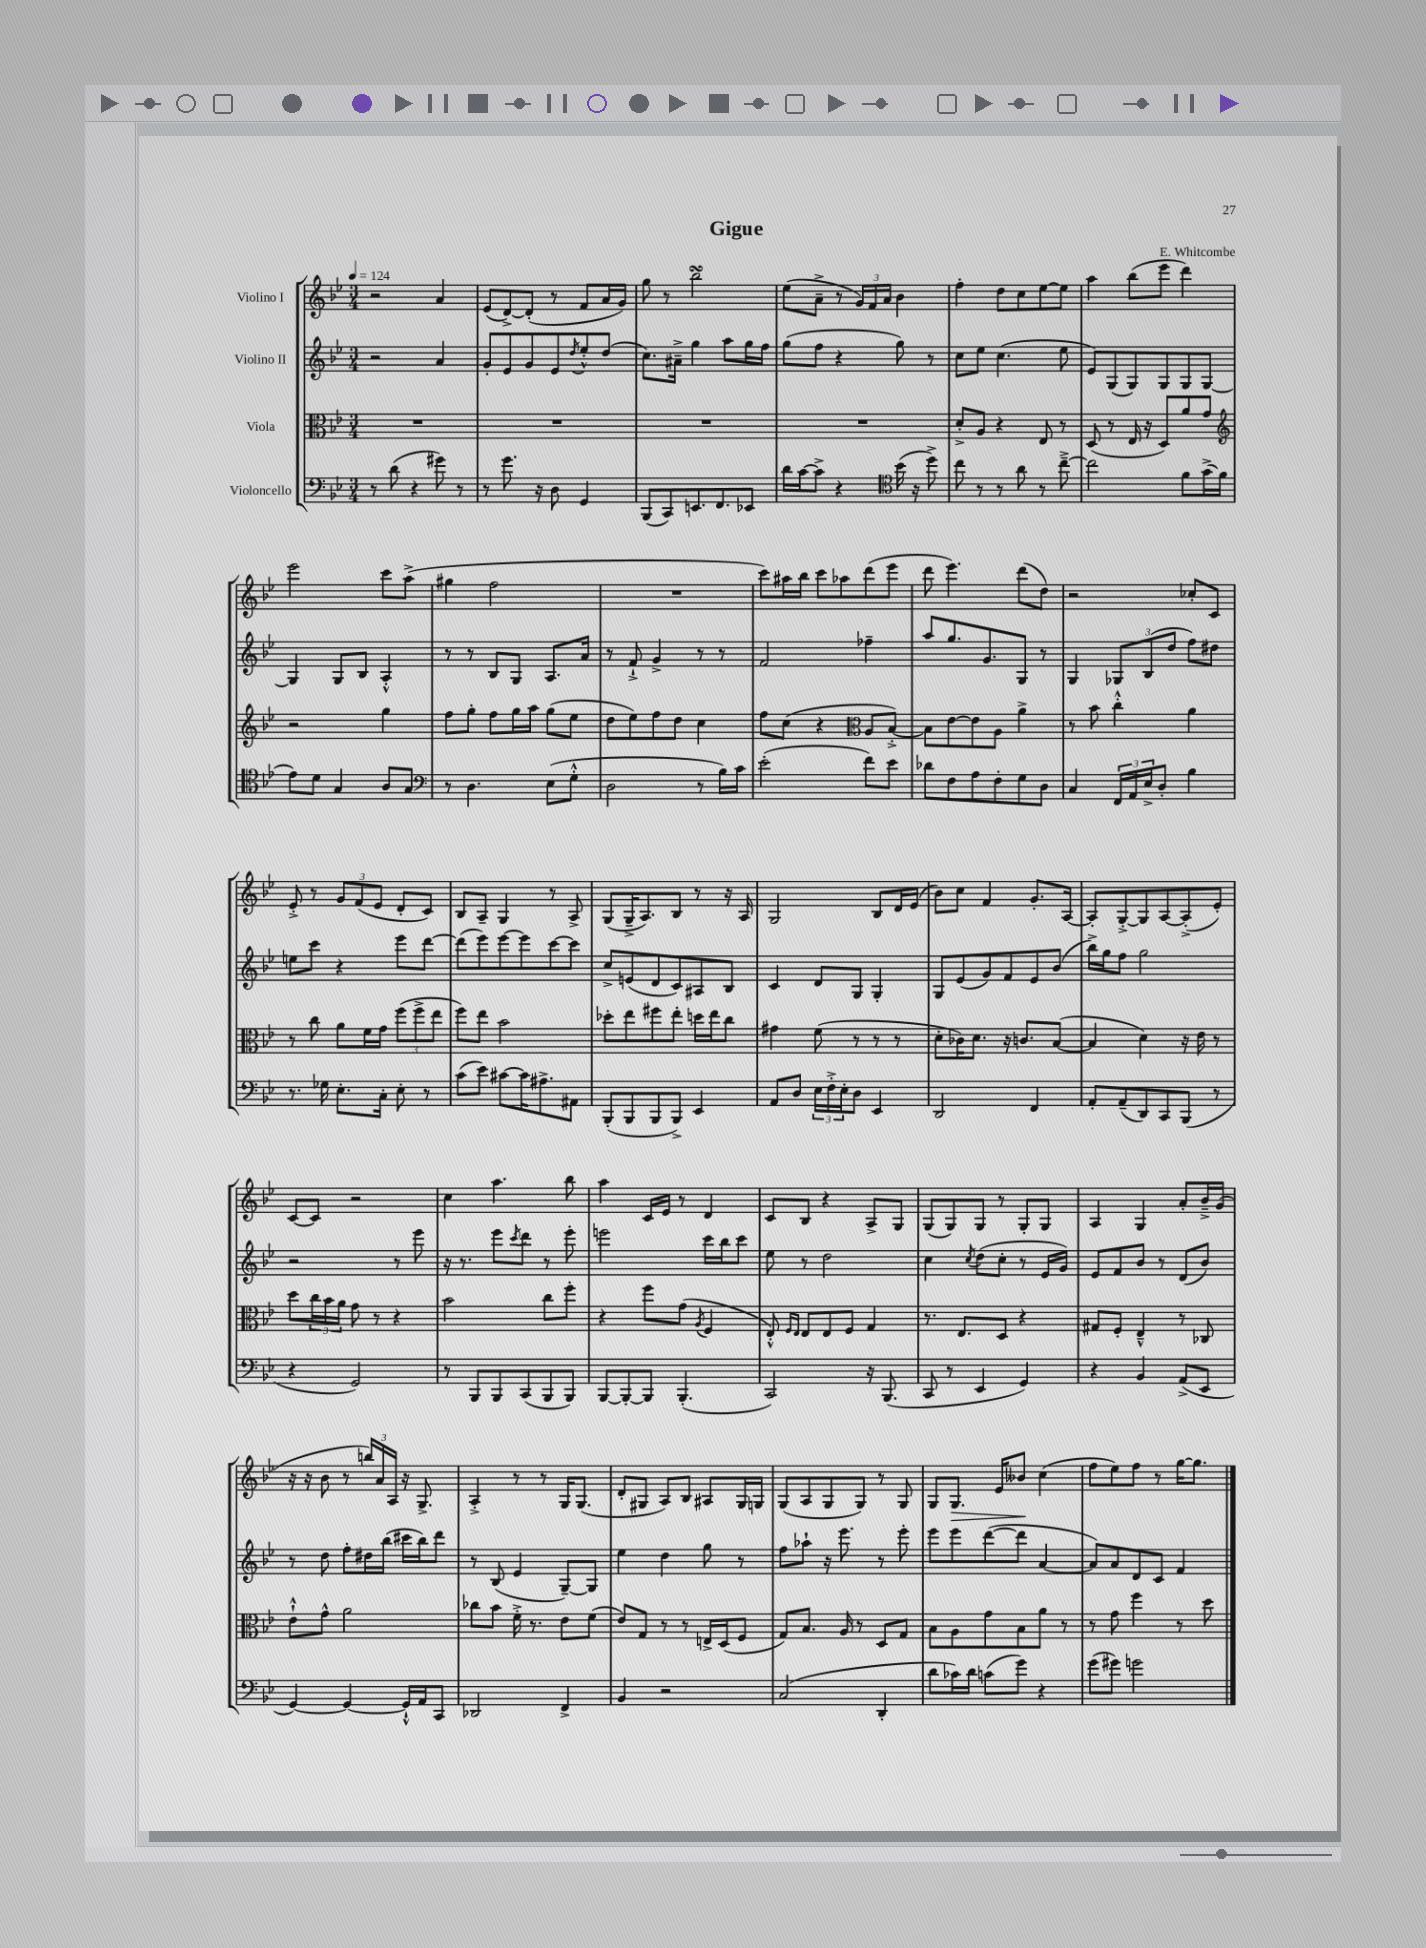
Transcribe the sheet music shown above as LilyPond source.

\header { title = "Gigue" composer = "E. Whitcombe" }
<<
\new StaffGroup <<
\new Staff = "s0" \with { instrumentName = "Violino I" } {
    \clef treble \key bes \major \numericTimeSignature \time 3/4 \tempo 4 = 124
    r2 a'4 |
    ees'8( d'8~->) d'8-.( r8 f'8 a'16 g'16) |
    g''8 r8 bes''2\turn |
    ees''8( a'8---> r8 \tuplet 3/2 { g'16) f'16 a'16 } bes'4 |
    f''4-. d''8 c''8 ees''8~ ees''8 |
    a''4 bes''8( ees'''8 d'''4) |
    ees'''2 c'''8 a''8->( |
    gis''4 f''2 |
    R2. |
    c'''8) ais''16 bes''16 c'''8 aes''8 d'''8( ees'''8 |
    d'''8 ees'''4.) d'''8( d''8) |
    r2 ces''8-. c'8 |
    ees'8-.-> r8 \tuplet 3/2 { g'8 f'8( ees'8 } d'8-. c'8) |
    bes8 a8-- g4 r8 a8-> |
    g8( g16---> a8.) bes8 r8 r16 a16 |
    g2 bes8 d'16 ees'16( |
    bes'8) c''8 f'4 g'8.-. a16~ |
    a8-. g8~-.-> g8 a8~ a8-.->( ees'8-.) |
    c'8~ c'8 r2 |
    c''4 a''4. bes''8 |
    a''4 c'16 ees'16 r8 d'4 |
    c'8 bes8 r4 a8-> g8 |
    g8( g8) g8 r8 g8-. g8 |
    a4 g4 a'8-. bes'16---> g'16( |
    r16 r16 bes'8 r8 \tuplet 3/2 { b''16) a'16 a16 } r16 g8.-> |
    a4-.-> r8 r8 g16 g8.( |
    d'8-. gis8 a8) bes8 ais8 gis16 g16 |
    g8( a8 g8 g8) r8 g8 |
    g8 g8.\> ees'16 beses'8\! c''4( |
    f''8 ees''8) f''8 r8 g''16~ g''8. \bar "|." |
}
\new Staff = "s1" \with { instrumentName = "Violino II" } {
    \clef treble \key bes \major \numericTimeSignature \time 3/4
    r2 a'4 |
    g'8-. ees'8 g'8 ees'8 \acciaccatura { d''8 } ees''8-.-^ d''8( |
    c''8.) ais'16---> g''4 a''8 g''16 f''16 |
    g''8( f''8 r4 g''8) r8 |
    c''8 ees''8 c''4.( ees''8 |
    ees'8) g8( g8) g8 g8 g8~ |
    g4 g8 bes8 a4-.-^ |
    r8 r8 bes8 g8 a8. a'16 |
    r8 f'8-!-> g'4-> r8 r8 |
    f'2 fes''4-- |
    a''8 g''8. g'8. g8 r8 |
    g4 \tuplet 3/2 { ges8 bes8( d''8 } f''8) dis''8 |
    e''8 c'''8 r4 ees'''8 d'''8~ |
    d'''8( ees'''8) ees'''8~ ees'''8 c'''8~ c'''8 |
    c''8-> e'8( d'8 c'8) ais8 bes8 |
    c'4 d'8 g8 g4-. |
    g8 ees'8( g'8) f'8 ees'8 bes'8( |
    bes''16->) g''16 f''8 g''2 |
    r2 r8 ees'''8 |
    r16 r8. ees'''8 \acciaccatura { c'''8 } d'''8 r8 ees'''8-. |
    e'''2 c'''16 bes''16 c'''8 |
    ees''8 r8 d''2 |
    c''4 \acciaccatura { c''8 } d''8( c''8-. r8 ees'16 g'16) |
    ees'8 f'8 bes'8 r8 d'8( bes'8) |
    r8 d''8 f''8-. dis''16 bes''16( cis'''16 bes''16) d'''8 |
    r8 bes8( ees'4 g8~--) g8 |
    ees''4 d''4 g''8 r8 |
    f''8 aes''8-! r16 ees'''8. r8 ees'''8-. |
    ees'''8 ees'''8 d'''8~( d'''8 a'4~ |
    a'8) a'8 d'8 c'8 f'4 \bar "|." |
}
\new Staff = "s2" \with { instrumentName = "Viola" } {
    \clef alto \key bes \major \numericTimeSignature \time 3/4
    R2. |
    R2. |
    R2. |
    R2. |
    d'8-.-> a8 r4 ees8 r8 |
    d8( r8 ees16 r16 d8) a'8 g'8 |
    \clef treble r2 g''4 |
    f''8 g''8-. f''8 g''16 a''16 g''8( ees''8 |
    d''8 ees''8) f''8 d''8 c''4 |
    f''8 c''8( r4 \clef alto a8 bes8~-.->) |
    bes8 ees'8~ ees'8 a8 a'4-> |
    r8 bes'8 c''4-.-^ a'4 |
    r8 c''8 a'8 f'16 g'16 \tuplet 3/2 { f''8( f''8-> ees''8 } |
    f''8) ees''8 bes'2 |
    des''8-. ees''8 fis''8 ees''8-. d''16 ees''16 c''8 |
    gis'4 f'8( r8 r8 r8 |
    d'8-. ces'16) d'8. r16 c'8. bes8~( |
    bes4 d'4) r16 ees'16 r8 |
    d''8 \tuplet 3/2 { c''16 bes'16 a'16 } g'8 r8 r4 |
    bes'2 c''8 f''8-. |
    r4 f''8 g'8( \acciaccatura { a8 } f4 |
    ees8-.-^) \grace { f16 ees16 } ees8 ees8 f8 g4 |
    r8. ees8. d8 r4 |
    gis8 f8-. ees4---^ r8 ces8 |
    ees'8-!-^ g'8-^ a'2 |
    ces''8 bes'8 f'16-.-> r8. ees'8 f'8( |
    ees'8) g8 r8 r8 e16-> d16( f8 |
    g8) bes8. a16 r8 d8 g8 |
    bes8 a8 g'8 bes8 a'8 r8 |
    r8 g'8 f''4 r8 d''8 \bar "|." |
}
\new Staff = "s3" \with { instrumentName = "Violoncello" } {
    \clef bass \key bes \major \numericTimeSignature \time 3/4
    r8 d'8( r4 gis'8) r8 |
    r8 g'8. r16 d8 g,4 |
    bes,,8( c,8) e,8. f,8. ees,8 |
    d'16 c'16~ c'8-> r4 \clef tenor bes'16( r16 d''8->) |
    c''8 r8 r8 a'8 r8 c''8~---> |
    c''2 f'8 g'16->( f'16 |
    ees'8) d'8 g4 a8 g8 |
    \clef bass r8 d4. ees8( g8-.-^ |
    d2 r8 bes16) c'16 |
    ees'2-.( f'8) ees'8 |
    des'8 f8 a8 f8-. g8 d8 |
    c4 \tuplet 3/2 { f,16 a,16 ees16-> } d8-. bes4 |
    r8. ges16 ees8.-. c16-. ees8-. r8 |
    c'8( ees'8) cis'8~ cis'16 ais8.-> ais,8 |
    bes,,8-.( bes,,8 bes,,8 bes,,8->) ees,4 |
    a,8 d8 \tuplet 3/2 { ees16 f16-.-> ees16-. } d8 ees,4 |
    d,2 f,4 |
    a,8-. a,8--( d,8) c,8 bes,,8( r8 |
    r4 g,2) |
    r8 bes,,8 bes,,8 c,8( bes,,8 bes,,8) |
    bes,,8~ bes,,8~-. bes,,8 bes,,4.-.( |
    c,2) r16 bes,,8.( |
    c,8 r8 ees,4 g,4) |
    r4 bes,4 a,8->( ees,8 |
    g,4~) g,4~ g,16-!-^ a,16 c,8 |
    des,2 f,4-> |
    bes,4 r2 |
    c2( d,4-. |
    d'8 ces'16) d'16 c'8( g'8) r4 |
    g'8( gis'8) g'2 \bar "|." |
}
>>
>>
\layout { \context { \Score \remove "Bar_number_engraver" } }
